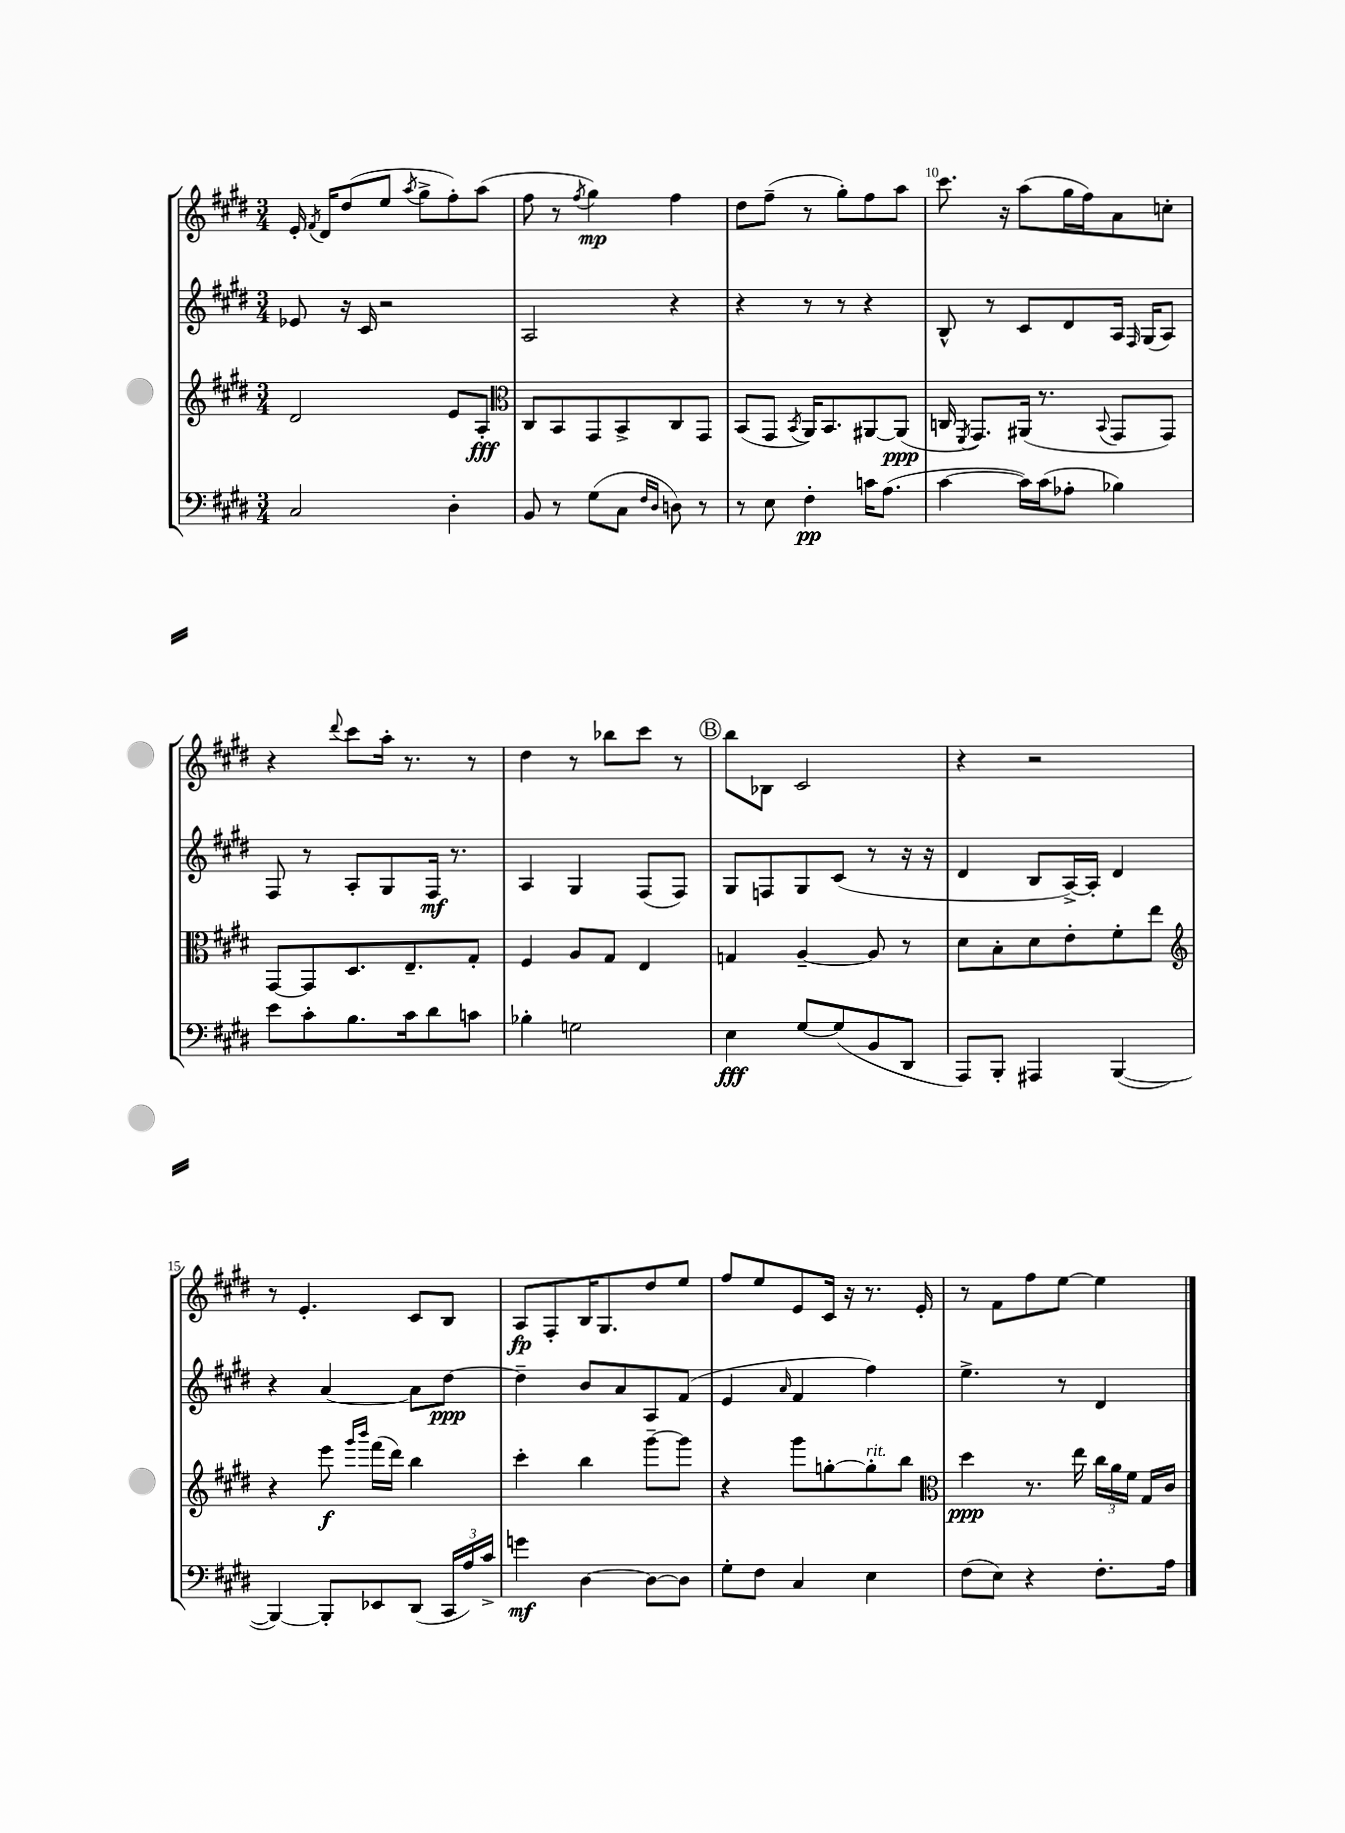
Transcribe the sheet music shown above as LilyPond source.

<<
\new StaffGroup <<
\new Staff = "s0" {
    \clef treble \key e \major \numericTimeSignature \time 3/4
    \autoBeamOff e'16-. \acciaccatura { fis'8 } dis'16[ dis''8( e''8] \acciaccatura { a''8 } gis''8[-> fis''8-.) a''8]( |
    fis''8 r8 \acciaccatura { fis''8 } gis''4\mp) fis''4 |
    dis''8[ fis''8]--( r8 gis''8[-.) fis''8 a''8] |
    cis'''8. r16 a''8[( gis''16 fis''16) a'8 c''8]-. |
    r4 \appoggiatura { dis'''8 } cis'''8[ a''16]-. r8. r8 |
    dis''4 r8 bes''8[ cis'''8] r8 |
    \mark \markup { \circle "B" } b''8[ bes8] cis'2 |
    r4 r2 |
    r8 e'4.-. cis'8[ b8] |
    a8[\fp fis8-. b16 gis8. dis''8 e''8] |
    fis''8[ e''8 e'8 cis'16] r16 r8. e'16-. |
    r8 fis'8[ fis''8 e''8]~ e''4 \bar "|." |
}
\new Staff = "s1" {
    \clef treble \key e \major \numericTimeSignature \time 3/4
    \autoBeamOff ees'8 r16 cis'16 r2 |
    a2 r4 |
    r4 r8 r8 r4 |
    b8-^ r8 cis'8[ dis'8 a16] \grace { fis16 } gis16[( a8]) |
    fis8 r8 a8[-. gis8 fis16]\mf r8. |
    a4 gis4 fis8[( fis8]) |
    \mark \markup { \circle "B" } gis8[ f8 gis8 cis'8]( r8 r16 r16 |
    dis'4 b8[ a16~->) a16]-. dis'4 |
    r4 a'4~ a'8[ dis''8]~\ppp |
    dis''4-- b'8[ a'8 a8 fis'8]( |
    e'4 \grace { a'16 } fis'4 fis''4) |
    e''4.-> r8 dis'4 \bar "|." |
}
\new Staff = "s2" {
    \clef treble \key e \major \numericTimeSignature \time 3/4
    \autoBeamOff dis'2 e'8[ a8]-.\fff |
    \clef alto cis8[ b,8 gis,8 b,8-> cis8 gis,8] |
    b,8[( gis,8] \acciaccatura { b,8 } a,16[) b,8. ais,8~ ais,8]\ppp( |
    c16 \acciaccatura { fis,8 } gis,8.[) ais,16]( r8. \appoggiatura { b,8 } gis,8[ gis,8]) |
    gis,8[~ gis,8 dis8. e8.-- gis8]-. |
    fis4 a8[ gis8] e4 |
    \mark \markup { \circle "B" } g4 a4~-- a8 r8 |
    dis'8[ b8-. dis'8 e'8-. fis'8-. e''8] |
    \clef treble r4 e'''8\f \grace { gis'''16[ b'''16] } fis'''16[( dis'''16]) b''4 |
    cis'''4-. b''4 gis'''8[~-- gis'''8] |
    r4 gis'''8[ g''8~-. g''8-.^\markup { \italic "rit." } b''8] |
    \clef alto dis''4\ppp r8. e''16 \tuplet 3/2 { cis''16[ a'16 fis'16] } gis16[ cis'16] \bar "|." |
}
\new Staff = "s3" {
    \clef bass \key e \major \numericTimeSignature \time 3/4
    \autoBeamOff cis2 dis4-. |
    b,8 r8 gis8[( cis8] \grace { fis16[ dis16] } d8) r8 |
    r8 e8 fis4-.\pp c'16[ a8.]( |
    cis'4~ cis'16[) cis'16( aes8]-. bes4) |
    e'8[ cis'8-. b8. cis'16 dis'8 c'8] |
    bes4-. g2 |
    \mark \markup { \circle "B" } e4\fff gis8[~ gis8( b,8 dis,8] |
    a,,8[) b,,8]-. ais,,4 b,,4~( |
    b,,4~) b,,8[-. ees,8 dis,8]( \tuplet 3/2 { cis,16[ a16) cis'16]-> } |
    g'4\mf dis4~ dis8[~ dis8] |
    gis8[-. fis8] cis4 e4 |
    fis8[( e8]) r4 fis8.[-. a16] \bar "|." |
}
>>
>>
\layout { \context { \Score currentBarNumber = #7 \override BarNumber.break-visibility = ##(#f #t #t) barNumberVisibility = #(every-nth-bar-number-visible 5) } }
